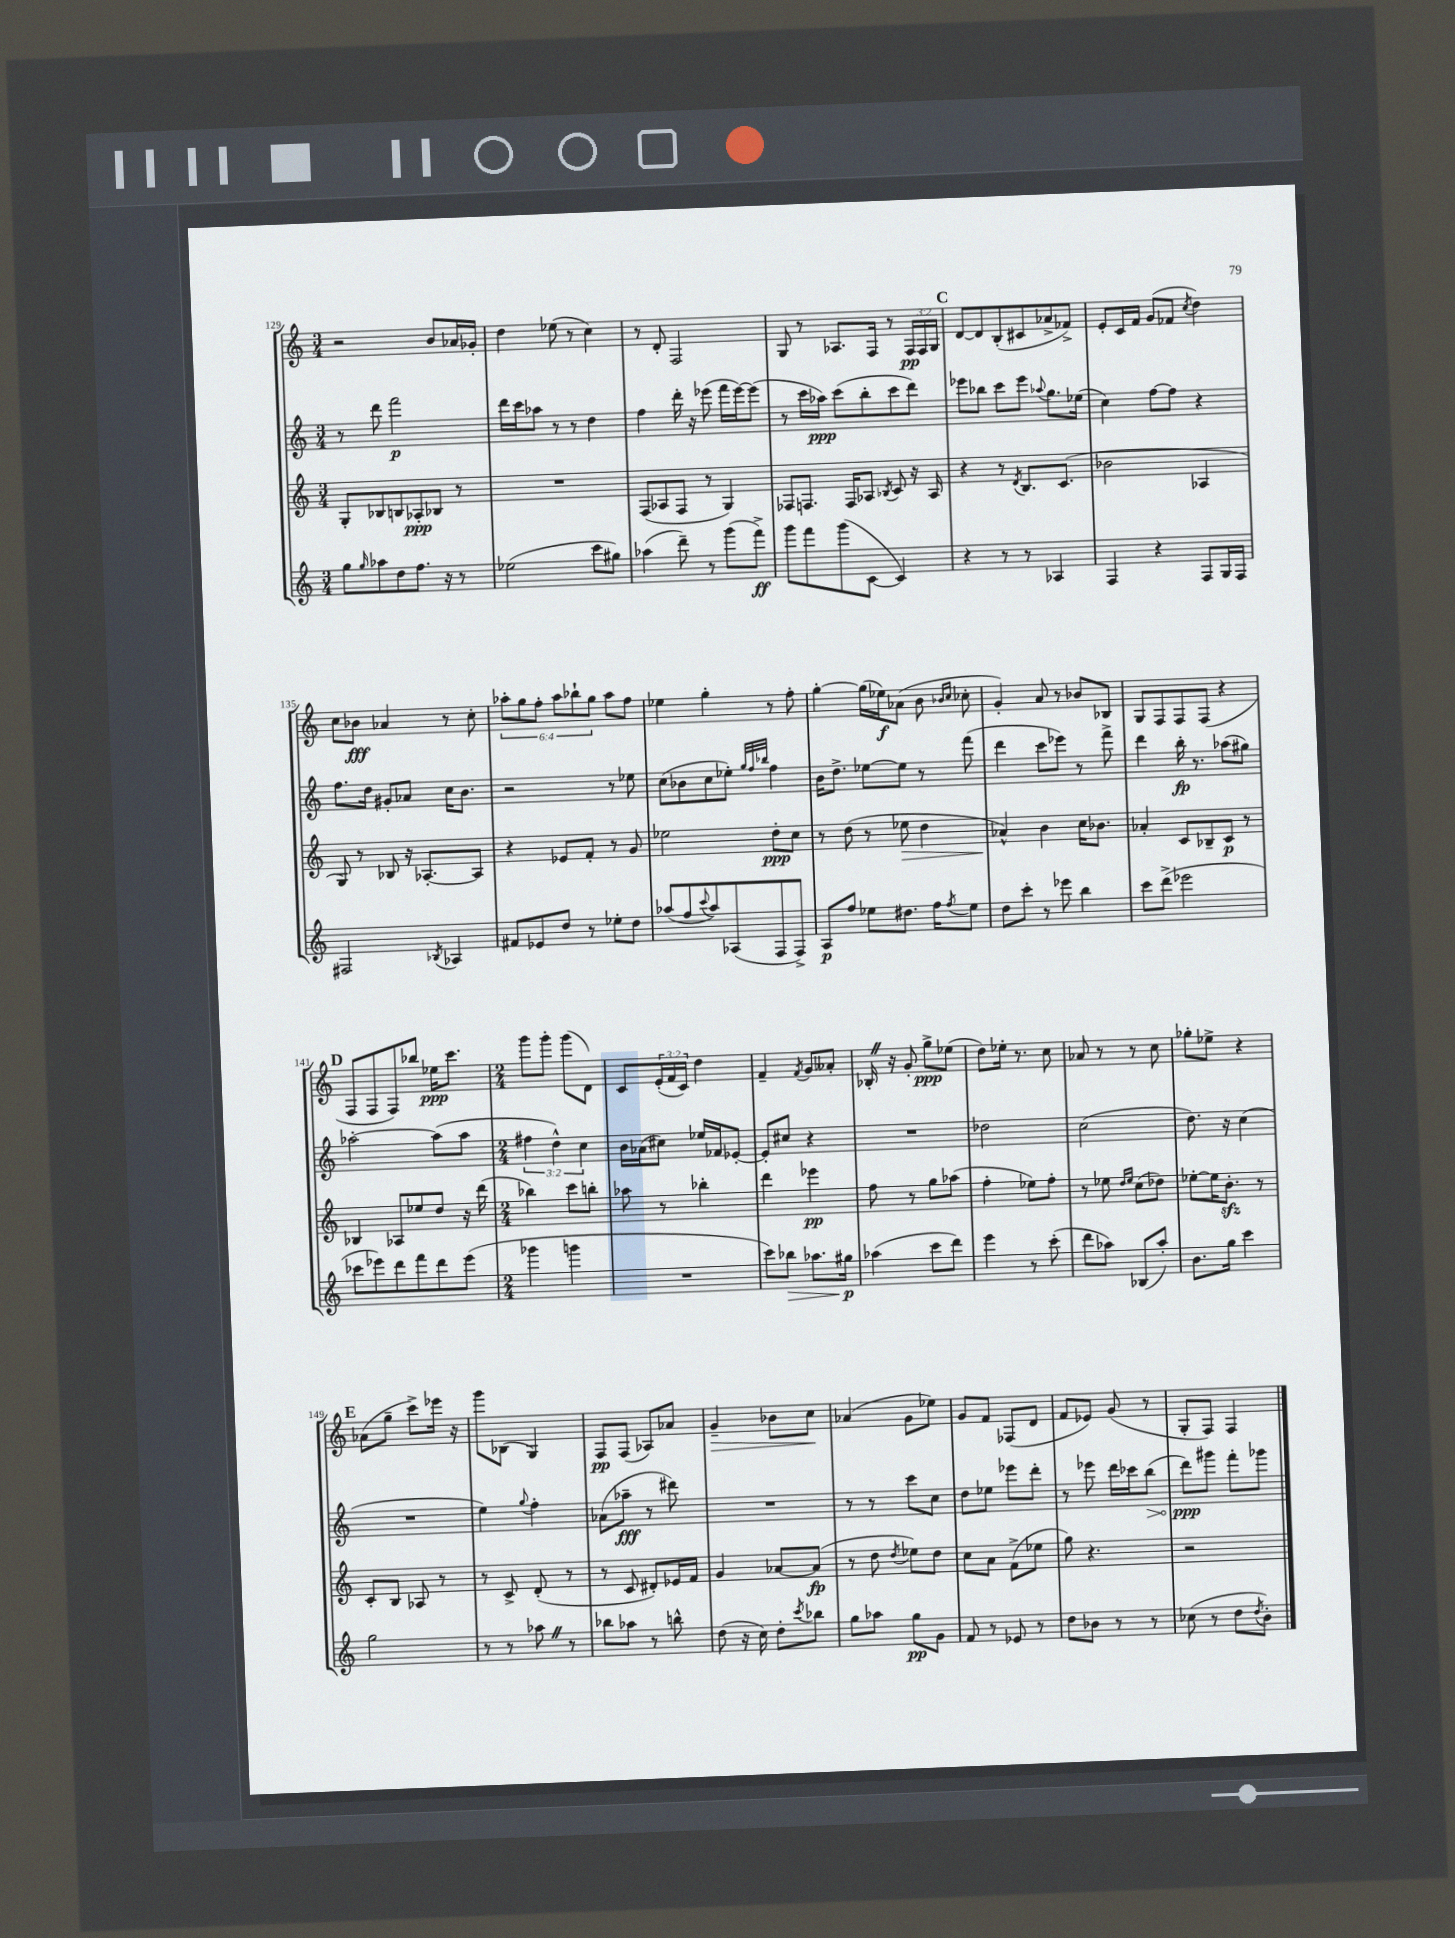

**kern	**kern	**kern	**kern
*staff4	*staff3	*staff2	*staff1
*clefG2	*clefG2	*clefG2	*clefG2
*k[]	*k[]	*k[]	*k[]
*M3/4	*M3/4	*M3/4	*M3/4
8gg	8G'	8r	2r
16qqgg	.	.	.
8aa-	8B-	8ddd	.
8dd	8B	2fff	.
8.ff	8A-'	.	.
.	8B-	.	8b
16r	.	.	.
8r	8r	.	16a-
.	.	.	16g-'
=	=	=	=
(2ee-	2.r	16ddd	4dd
.	.	16ccc	.
.	.	8aa-	.
.	.	8r	(8ee-
.	.	8r	8r
8ccc	.	4dd	4cc)
8gg#)	.	.	.
=	=	=	=
(4aa-	(8F	4ff	8r
.	8A-	.	8d'
8ddd~)	8F	16ddd'	2F
.	.	16r	.
8r	8r	(8eee-	.
(8ggg	4G)	16fff	.
.	.	[16eee-)	.
8fff^)	.	(8eee-]	.
=	=	=	=
8ggg	8F-	8r	8G
8fff	8.F	16ccc	8r
.	.	16aa-)	.
(8ggg	.	(8ccc	8.A-
.	16F	.	.
[8c	8A-	8bb'	.
.	.	.	16F
.	8qB-	.	.
4c])	8c	8ccc	8r
.	16r	8ddd)	24F
.	.	.	24F
.	16A-	.	.
.	.	.	24G
=	=	=	=
4r	4r	8eee-	[8d
.	.	8bb-	8d]
8r	8r	8ccc	(8B'
.	8qd	.	.
8r	8.B	8eee-	8c#
.	.	8qqaa-	.
4A-	.	8.gg	8a-^
.	(8.c	.	.
.	.	.	8f-^)
.	.	(16ee-	.
=	=	=	=
4F	2b-	4cc)	8e'
.	.	.	16c
.	.	.	16f
4r	.	[8ff	(8g
.	.	8ff]	8f-
.	.	.	8qcc
8F	4A-	4r	4dd)
16G	.	.	.
16F	.	.	.
=	=	=	=
2F#	8G)	8.ff	8cc
.	8r	.	8b-
.	.	16dd	.
.	8B-	8g#'	4a-
.	16r	8a-	.
.	[8.A-'	.	.
8qB-	.	.	.
4A-	.	16cc	8r
.	.	8.b	.
.	8A-]	.	8cc'
=	=	=	=
8f#	4r	2r	12aa-'
.	.	.	12gg
8e-	.	.	.
.	.	.	12ff'
8dd	8e-	.	12aa-
.	.	.	12bb-`
8r	8f'	.	.
.	.	.	12gg
8ee-'	8r	8r	8aa-
8dd	8g	8ee-	8ff
=	=	=	=
(8aa-	2ee-	(8cc	4ee-
8ff	.	8b-	.
8qqccc	.	.	.
8aa-)	.	8cc	4gg'
(8A-	.	8ee-')	.
.	.	32qqgg	.
.	.	32qqff	.
.	.	32qqbb-	.
8F	8dd'	4ff	8r
8F^)	8cc	.	8ff'
=	=	=	=
8A	8r	16b	[4gg'
.	.	8.dd^	.
8ff	(8dd	.	.
8ee-	8r	[8ee-	(16gg]
.	.	.	16ee-)
8.dd#	8ee-	8ee-]	(8a-
.	4dd	8r	8b
16ff	.	.	.
.	.	.	16qqb-
8qff	.	.	16qqcc
8ee-	.	(8fff	8cc-'
=	=	=	=
8dd	4a-^^)	4ddd	4g')
8ccc'	.	.	.
8r	4b	8ccc	8a
8eee-	.	8eee-)	8r
4bb	16cc	8r	8b-
.	8.b-	.	.
.	.	8fff^	8B-
=	=	=	=
8ccc	4a-'	4ddd	8G
(8ddd^	.	.	8F
2eee-	8c	16bb'	8F
.	.	8.r	.
.	8B-~	.	(8F
.	8c	(8aa-	4r
.	8r	8gg#)	.
=	=	=	=
8ccc-	4B-	[2aa-'	8F
8eee-)	.	.	8F
8ddd	8A-	.	8F)
8fff	8ee-	.	8bb-
8ddd	8dd	(8aa-]	16ee-
.	.	.	8.ccc
(8eee-	16r	8aa-	.
.	(16ddd	.	.
=	=	=	=
*M2/4	*M2/4	*M2/4	*M2/4
4ggg-	4bb-)	6ff#	8ggg
.	.	.	8ggg'
.	.	6dd^^)	.
4ggg	8ccc	.	(8ggg
.	.	6cc	.
.	8bb'	.	8d)
=	=	=	=
2r	8aa-	16b	8c
.	.	(16a-	.
.	8r	8cc#)	(24e'
.	.	.	24f
.	.	.	24c)
.	4bb-'	16ee-	4dd
.	.	16f-	.
.	.	[8e-'	.
=	=	=	=
8ccc)	4ddd	8e-']	4f~
8bb-	.	8cc#	.
.	.	.	8qf
8.aa-	4eee-	4r	8g
.	.	.	8a--'
16gg#	.	.	.
=	=	=	=
(4aa-	8ff	2r	16B-'
.	.	.	16r
.	8r	.	8g'
8ccc	8gg	.	8gg^
8ddd)	(8aa-	.	(8ee-
=	=	=	=
4eee	4ff'	2dd-	8dd)
.	.	.	16ee-'
.	.	.	8.r
8r	8ee-)	.	.
(8ccc'	8ff'	.	8cc
=	=	=	=
8ddd	8r	(2cc	8a-
8aa-)	8ee-	.	8r
.	16qqdd	.	.
.	16qqee-	.	.
(8B-	(8cc	.	8r
8aa-')	8dd-)	.	8cc
=	=	=	=
8.b	[8ee-'	8.dd)	8gg-'
.	16ee-]	.	8ee-^
16gg	8.b'	16r	.
4ccc	.	(4cc	4r
.	8r	.	.
=	=	=	=
2gg	8c'	2r	(8a-
.	8B	.	8gg~
.	8A-	.	8ccc^)
.	8r	.	16eee-
.	.	.	16r
=	=	=	=
8r	8r	4ee)	8ggg
8r	8c^	.	(8B-
.	.	8qqgg	.
8aa-	(8d'	4ff'	4G)
8r	8r	.	.
=	=	=	=
8bb-	8r	(8a-	8F
8aa-	8c	8aa-~	(8F
8r	8d#')	8r	8A-)
8bb^^	16e-	8ddd#)	8a-
.	16f	.	.
=	=	=	=
(8dd	4g	2r	4g~
16r	.	.	.
16cc)	.	.	.
8dd'	[8a-	.	8b-
8qccc	.	.	.
8bb-	(8a-]	.	8cc
=	=	=	=
8gg	8r	8r	(4a-
8aa-	8dd	8r	.
.	8qdd	.	.
8gg	8ee-)	8ccc	8g
8g	8dd	8cc	8ee-)
=	=	=	=
8f	8cc	8dd	8g
8r	8a	8ee-	8f
8e-	(8f^	8eee-	(8F-
8r	8ee-	8ddd'	8d
=	=	=	=
8dd	8gg)	8r	8f
8b-	4.r	8eee-	8e-)
8r	.	16ddd	(8g
.	.	16ccc-	.
8r	.	(8bb	8r
=	=	=	=
(8cc-	2r	8ddd)	8G'
8r	.	8ggg#	8F)
8dd	.	8fff'	4F
8qdd	.	.	.
8b')	.	8ggg-	.
==	==	==	==
*-	*-	*-	*-
